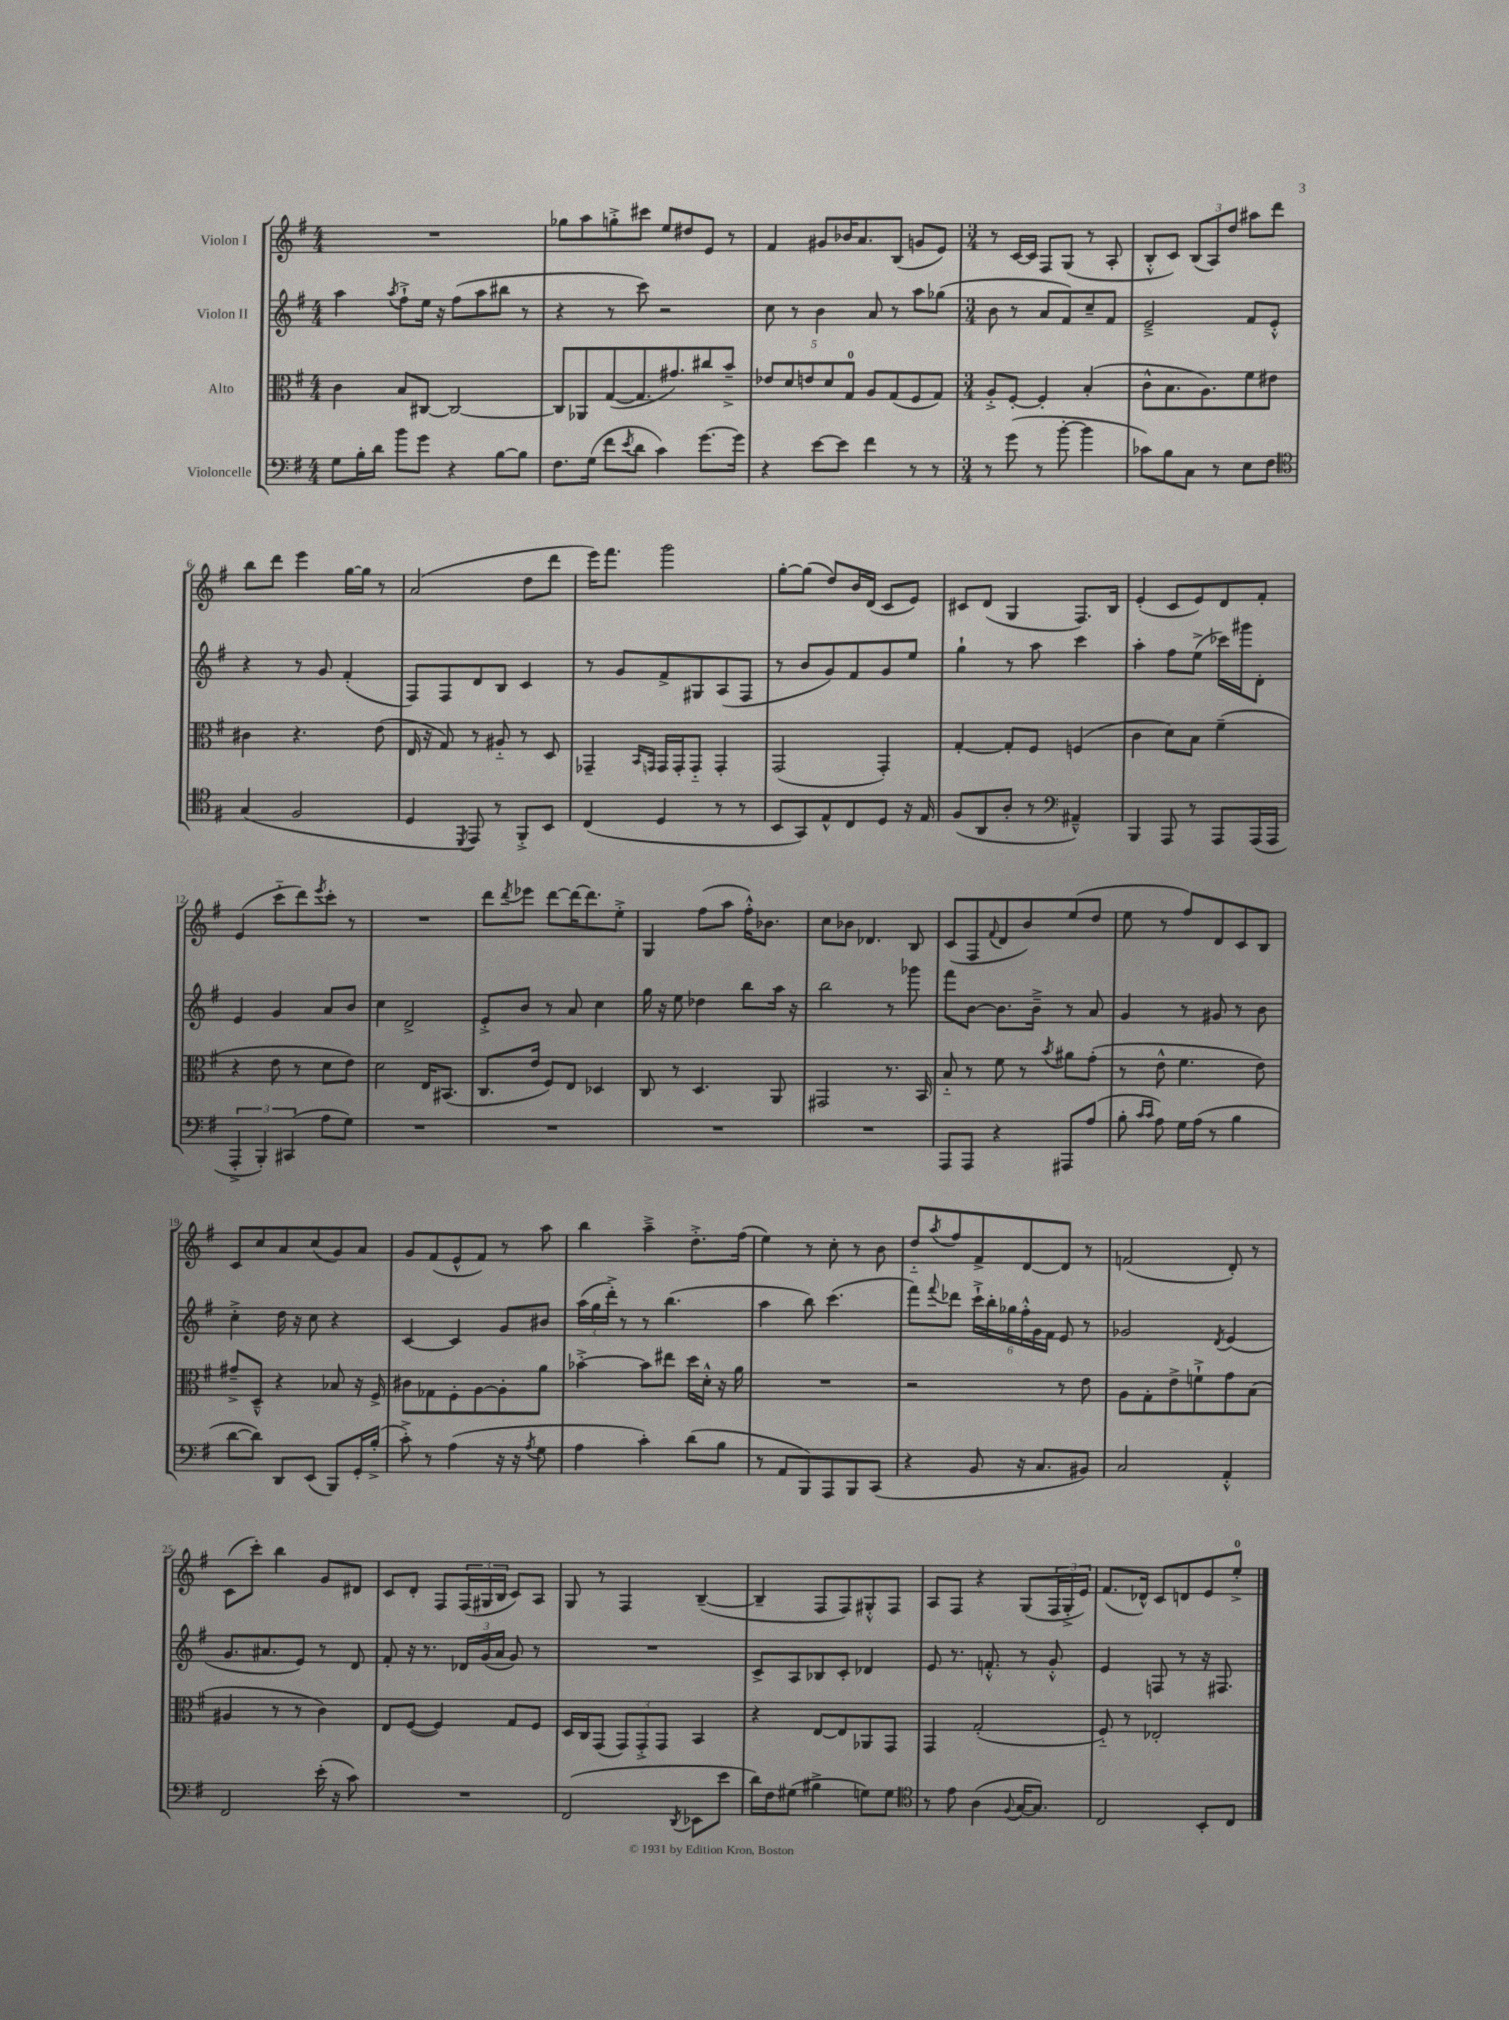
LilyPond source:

<<
\new StaffGroup <<
\new Staff = "s0" \with { instrumentName = "Violon I" } {
    \clef treble \key g \major \numericTimeSignature \time 4/4
    R1 |
    ges''8 a''8 g''8-.-> cis'''8 e''8 dis''8 e'8 r8 |
    fis'4 gis'8 bes'16 a'8. b8( g'8 e'8) |
    \numericTimeSignature \time 3/4 r8 c'16~ c'16 fis8 g8( r8 a8-. |
    b8-.-^ c'8) \tuplet 3/2 { b8( a8) d''8 } ais''8 d'''8 |
    b''8 d'''8 e'''4 g''16~ g''16 r8 |
    a'2( d''8 d'''8 |
    e'''16) fis'''8. g'''2 |
    g''8~-. g''8( d''8) b'16 d'16( c'8 e'8) |
    cis'8 d'8( g4 fis8.) b16 |
    e'4-.( c'8 e'8) d'8 fis'8-. |
    e'4( c'''8-_ d'''8) \acciaccatura { e'''8 } c'''8-. r8 |
    R2. |
    d'''8 \acciaccatura { d'''8 } ees'''8 d'''8~ d'''16~ d'''8. e''8-.-> |
    g4 fis''8( a''8 fis''16-.-^) bes'8. |
    c''8 bes'8 des'4. b8 |
    c'8( fis8 \appoggiatura { fis'8 } d'8 b'8) e''8( d''8 |
    e''8 r8 fis''8) d'8 c'8 b8 |
    c'8 c''8 a'8 c''8( g'8) a'8 |
    g'8 fis'8( e'8-^ fis'8) r8 a''8 |
    b''4 a''4---> d''8.-.-> fis''16( |
    e''4) r8 c''8-. r8 b'8 |
    d''8-_ \acciaccatura { a''8 } fis''8 fis'8-> d'8~ d'8 r8 |
    f'2( d'8-.) r8 |
    c'8( c'''8-.) b''4 g'8 dis'8 |
    c'8 d'8-. fis8 \tuplet 3/2 { fis16( gis16 b16 } c'8) a8 |
    g8 r8 fis4 b4~--( |
    b4-- fis8 fis8) gis8-.-^ fis8 |
    a8 fis8 r4 g8( \tuplet 3/2 { fis16 g16-.-> e'16) } |
    fis'8.( des'16-^) c'8 d'8 e'8 e''8-0-.-> \bar "|." |
}
\new Staff = "s1" \with { instrumentName = "Violon II" } {
    \clef treble \key g \major \numericTimeSignature \time 4/4
    a''4 \acciaccatura { a''8 } fis''8-!-> e''16 r16 fis''8( a''8 bis''8 r8 |
    r4 r8 c'''8) r2 |
    c''8 r8 b'4 a'8 r8 a''8 ges''8( |
    \numericTimeSignature \time 3/4 b'8 r8 a'8 fis'8) c''8-- fis'8 |
    e'2---> fis'8 e'8-.-^ |
    r4 r8 g'8 fis'4-.( |
    fis8) fis8 d'8 b8 c'4 |
    r8 g'8 fis'8-> gis8 a8( fis8 |
    r8 b'8 g'8) fis'8 g'8 e''8 |
    g''4-! r8 a''8 c'''4 |
    a''4-. fis''8 e''8->( ces'''16) gis'''16 d'8-. |
    e'4 g'4 a'8 b'8 |
    c''4 d'2-> |
    e'8-.-> b'8 r8 a'8 c''4 |
    g''16 r16 e''8 des''4 b''8 a''16 r16 |
    b''2 r8 ges'''8 |
    fis'''8 b'8~ b'8. b'16---> r8 a'8 |
    g'4 r8 gis'8 r8 b'8 |
    c''4-.-> d''16 r16 c''8 r4 |
    c'4~ c'4 g'8 bis'8 |
    \tuplet 3/2 { a''16( g''16 d'''16-.->) } r8 r8 b''4.( |
    a''4 b''8) c'''4.( |
    fis'''8) \appoggiatura { fis'''8 } des'''8 \tuplet 6/4 { c'''16-!-> b''16-. ges''16 fis''16-.-^ g'16 fis'16 } e'8 r8 |
    ges'2 \acciaccatura { d'8 } e'4( |
    g'8. ais'8. e'8) r8 d'8 |
    fis'8-. r16 r8. \tuplet 3/2 { des'16 g'16( a'16 } g'8) r8 |
    R2. |
    c'8-> a8 bes8 c'8-. des'4 |
    e'8 r8. f'8.-.-^ r8 g'8-.-^ |
    e'4 f8 r8 r16 fis8. \bar "|." |
}
\new Staff = "s2" \with { instrumentName = "Alto" } {
    \clef alto \key g \major \numericTimeSignature \time 4/4
    c'4 b8 cis8~ cis2~ |
    cis8 aes,8 g8~( g8. gis'8.) cis''8 b'8---> |
    \tuplet 5/4 { ees'8 d'8 e'8 d'8 g8-0 } a8 g8( fis8 g8) |
    \numericTimeSignature \time 3/4 a8-.-> fis8~-. fis4-. b4-.( |
    c'8-^ b8. a8.) fis'8 eis'8 |
    cis'4 r4. e'8( |
    e16 r16 g8) r8 ais8-_ r8 d8 |
    ges,4-- \grace { b,16 g,16 } g,16 g,16-. g,8-_ g,4-. |
    g,2( g,4-.) |
    g4~-. g8-. fis8 f4( |
    c'4 d'8) b8 fis'4--( |
    r4 e'8 r8 d'8 e'8) |
    d'2 e16 bis,8.( |
    c8. e'16 fis8) e8 des4 |
    c8 r8 d4. a,8 |
    gis,2 r8. b,16 |
    b8-_ r8 fis'8 r8 \acciaccatura { b'8 } ais'8 g'8-.( |
    r8 e'8-^ fis'4. e'8) |
    gis'8---> d8---^ r4 bes8 r16 fis16-> |
    cis'8 ges8 fis8-. a8~ a8-. a'8 |
    bes'4~-.-> bes'8 eis''8 d''16 d'16-.-^ r16 a'16 |
    R2. |
    r2 r8 e'8 |
    a8 g8-. e'8-> f'8-!-> g'8 b8( |
    ais4 r8 r8 c'4) |
    e8 fis8~( fis4) g8 fis8 |
    d16 c16 g,8( \tuplet 3/2 { g,8) g,8-.-> g,8 } b,4 |
    r4 e8~ e8 aes,8 g,8 |
    g,4 g2-.( |
    fis8-_) r8 ees2-. \bar "|." |
}
\new Staff = "s3" \with { instrumentName = "Violoncelle" } {
    \clef bass \key g \major \numericTimeSignature \time 4/4
    g8 b16-. d'16 b'8 g'8 r4 b8~ b8 |
    fis8. g16( fis'8 \acciaccatura { e'8 } d'8 c'4) g'8.~ g'16 |
    r4 e'8~ e'8 fis'4 r8 r8 |
    \numericTimeSignature \time 3/4 r8 g'8( r8 b'8~-. b'4 |
    ces'8) b8 c8 r8 e8 fis8 |
    \clef tenor g4( fis2 |
    d4 \acciaccatura { d,8 } e,8) r8 fis,8-.-> b,8 |
    c4( d4 r8 r8 |
    b,8 g,8) e8-^ c8 d8 r16 e16 |
    fis8( a,8 a8-. r8 \clef bass ais,4---^) |
    b,,4 a,,8 r8 a,,8 a,,16( a,,16 |
    \tuplet 3/2 { a,,4-.-> b,,4-.) cis,4( } a8 g8) |
    R2. |
    R2. |
    R2. |
    R2. |
    a,,8 a,,8 r4 ais,,8 a8( |
    b8-. \grace { c'16 c'16 } a8) g16 a16( r8 b4 |
    d'8~ d'8) d,8 e,8( b,,8) g,16-. b16-.->( |
    c'8-.->) r8 a4( r16 r16 \acciaccatura { a8 } g8 |
    a4 c'4-.) d'8( b8 |
    r8 a,8 b,,8) a,,8 b,,8 c,8( |
    r4 b,8 r16 c8. bis,8) |
    c2 a,4-.-^ |
    fis,2 e'16-.( r16 c'8) |
    R2. |
    fis,2( \acciaccatura { d,8 } ees,8 e'8 |
    d'16) fis16 gis8( bis4-> g8) g8 |
    \clef tenor r8 e'8 a4( \appoggiatura { fis8 } g16~ g8.) |
    c2 b,8-. c8 \bar "|." |
}
>>
>>
